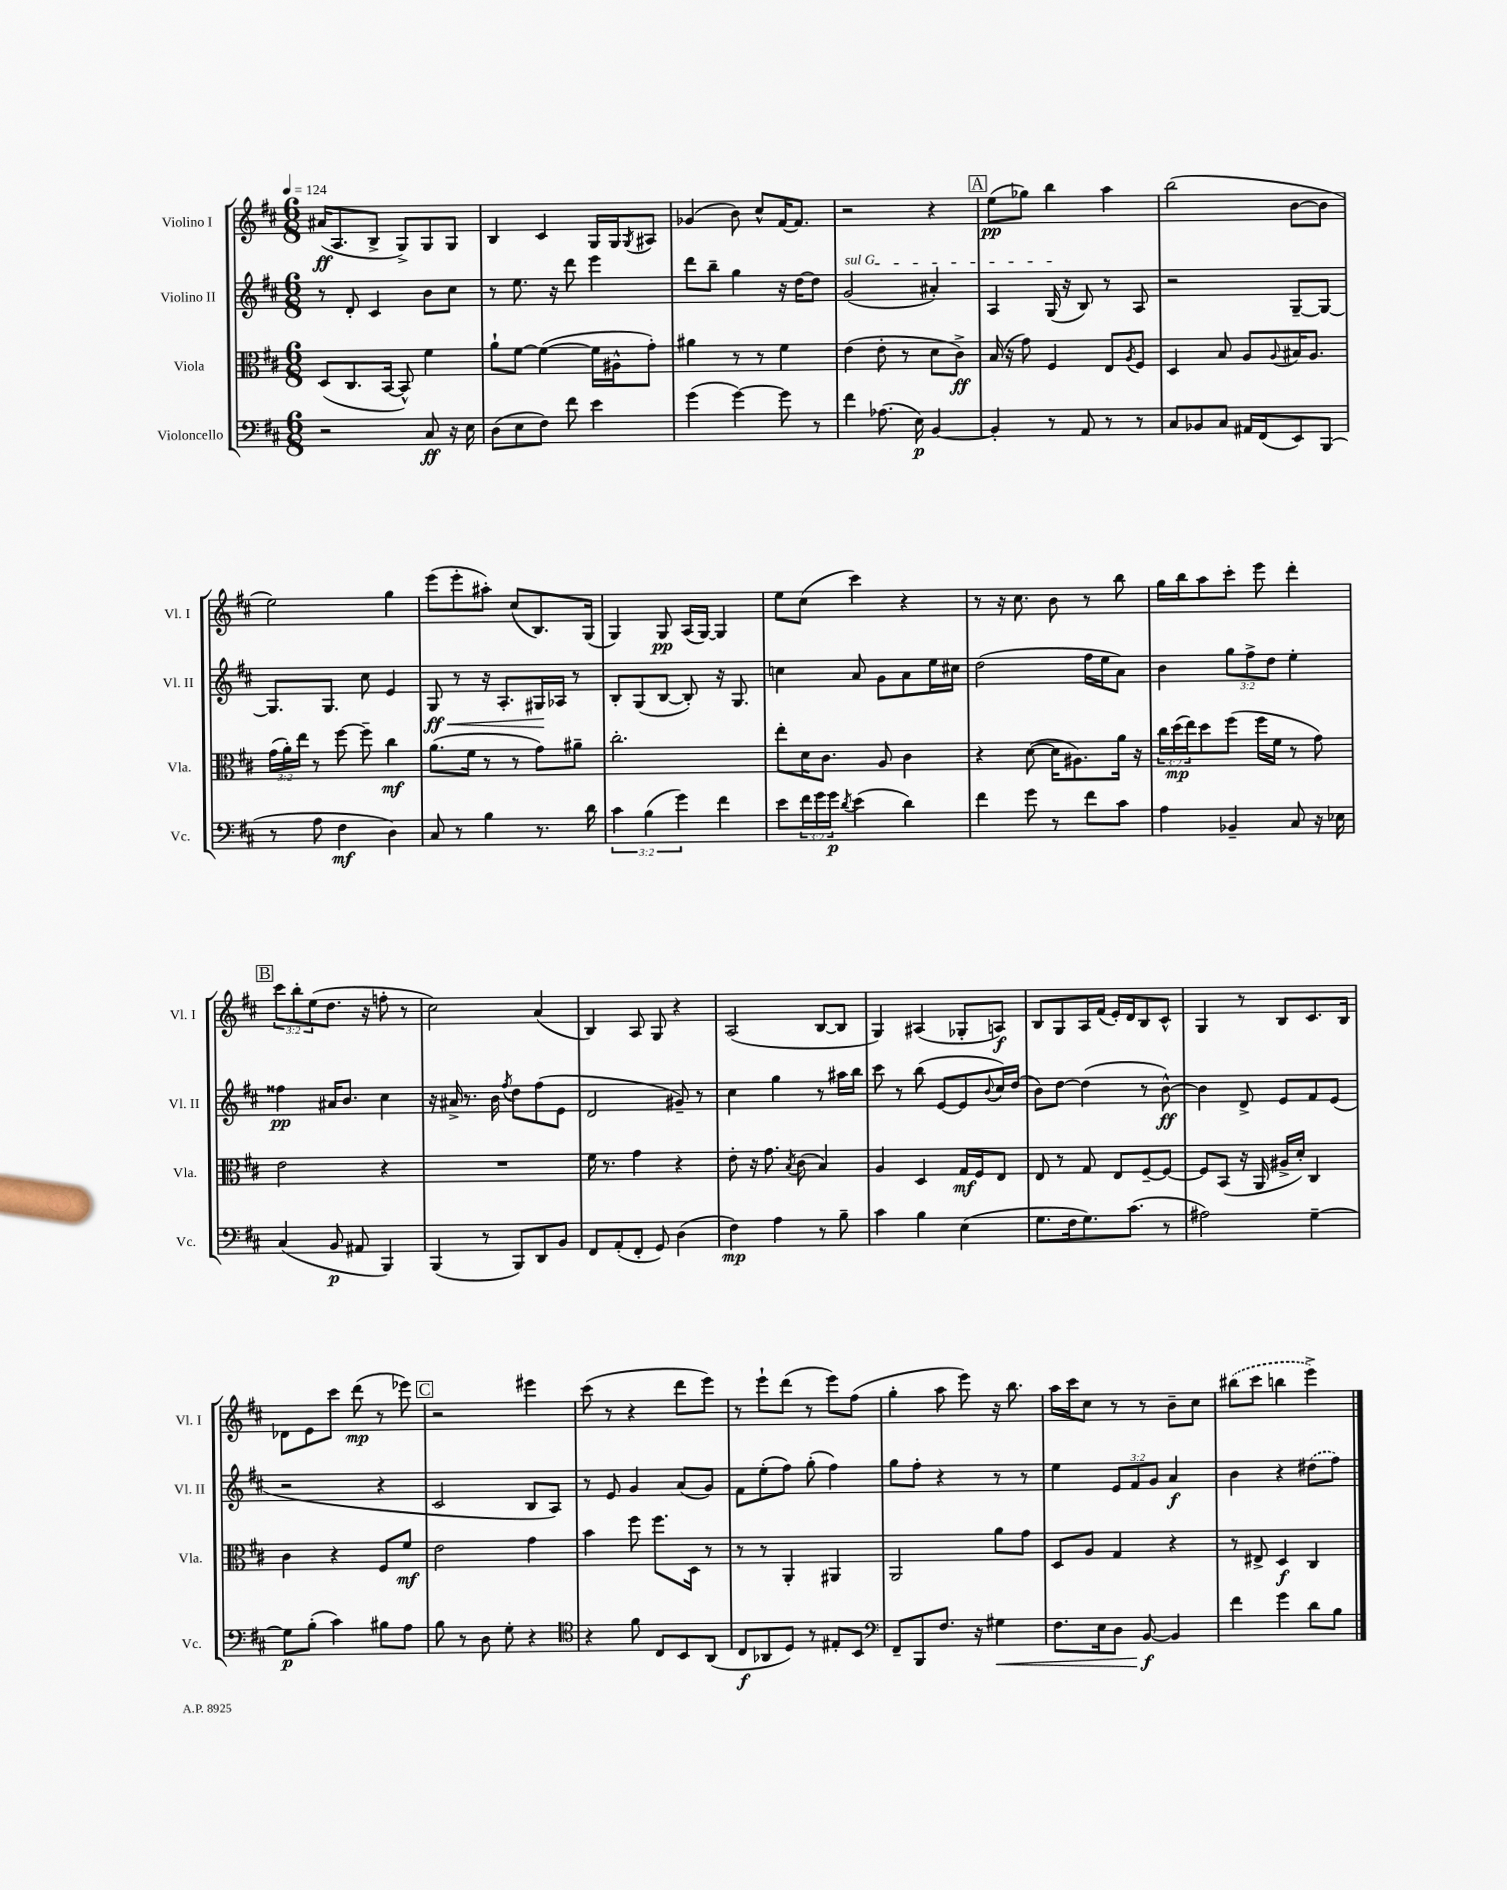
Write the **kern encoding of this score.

**kern	**kern	**kern	**kern
*staff4	*staff3	*staff2	*staff1
*clefF4	*clefC3	*clefG2	*clefG2
*k[f#c#]	*k[f#c#]	*k[f#c#]	*k[f#c#]
*M6/8	*M6/8	*M6/8	*M6/8
*MM124	*MM124	*MM124	*MM124
2r	(8D	8r	(16a#
.	.	.	8.A
.	8.C#	8d'	.
.	.	4c#	8B^
.	[16BB	.	.
.	8BB^^])	.	8G^)
8C#	4f#	8b	8G
16r	.	8cc#	8G
16E	.	.	.
=	=	=	=
(8D	8a`	8r	4B
8E	[8f#	8.ee	.
8F#)	(4f#_	.	4c#
.	.	16r	.
8f#	.	8ddd	.
4e	16f#]	4eee	16G
.	16A#^^	.	16G
.	.	.	8qG
.	8g')	.	8A#
=	=	=	=
(4g	4a#	8ddd	(4g-
.	.	8bb~	.
[4g)	8r	4gg	8b)
.	8r	.	8cc#^^
8g]	4f#	16r	[16f#
.	.	[16dd	8.f#]
8r	.	8dd]	.
=	=	=	=
4f#	(4e	(2g	2r
(8.A-	8e'	.	.
.	8r	.	.
16E)	.	.	.
[4BB	8d	4a#')	4r
.	8c#^)	.	.
=	=	=	=
4BB']	(16B	4A	(8ee
.	16r	.	.
.	8g)	.	8gg-)
8r	4F#	(16G	4bb
.	.	16r	.
8AA	.	8B)	.
8r	8E	8r	4aa
.	8qA	.	.
8r	8F#	8A	.
=	=	=	=
8C#	4D	2r	(2bb
8BB-	.	.	.
8C#	8B	.	.
16AA#	8A	.	.
(16FF#	.	.	.
.	8qqA	.	.
8EE)	16B#	[8G~	[8b
.	8.A	.	.
(8BBB	.	8G_	8b]
=	=	=	=
8r	(24g	8.G]	2ee)
.	24a')	.	.
.	24ee	.	.
8A	8r	.	.
.	.	8.G	.
4F#	[8ff#	.	.
.	8ff#~]	8cc#	.
4D)	4cc#	4e	4gg
=	=	=	=
8C#	(8.a	8G	(8eee
8r	.	8r	8eee'
.	16f#	.	.
4B	8r	16r	8aa#')
.	.	8.A'	.
.	8r	.	(8cc#
8.r	8g)	16G#	8.B)
.	.	16A-	.
.	8a#~	8r	.
16d	.	.	(16G
=	=	=	=
6c#	2.cc#'	8B'	4G)
.	.	(8G	.
(6B	.	.	.
.	.	[8B	8G
6g)	.	.	.
.	.	8B'])	(16A
.	.	.	[16G)
4f#	.	16r	4G]
.	.	8.G	.
=	=	=	=
8e	8ee'	4cc	8ee
24f#	16d	.	(8cc#
24g	.	.	.
.	8.c#	.	.
24g	.	.	.
8qd	.	.	.
(4e	.	8a	4ccc#)
.	8A	8g	.
4d)	4c#	8a	4r
.	.	16ee	.
.	.	16cc#	.
=	=	=	=
4f#	4r	(2dd	8r
.	.	.	16r
.	.	.	8.cc#
8g	([8d	.	.
8r	16d]	.	8b
.	8.A#)	.	.
8f#	.	16ff#	8r
.	.	16ee	.
8c#	16a	8a)	8bb
.	16r	.	.
=	=	=	=
4A	24cc#	4b	16gg
.	(24dd	.	.
.	.	.	16bb
.	24ee)	.	.
.	8dd	.	8aa
4BB-~	(8ff#	12gg	8ccc#'
.	.	12ff#^	.
.	16ff#	.	8eee
.	.	12dd	.
.	16f#	.	.
8C#	8r	4ee'	4ddd'
16r	8g)	.	.
16E-	.	.	.
=	=	=	=
(4C#	2e	4ff##	12ccc#
.	.	.	12bb'
.	.	.	(12ee
8BB	.	16a#	8.dd
.	.	8.b	.
8AA#	.	.	.
.	.	.	16r
4BBB)	4r	4cc#	8ff'
.	.	.	8r
=	=	=	=
(4BBB	2.r	16r	2cc#)
.	.	16a#^	.
.	.	8.r	.
8r	.	.	.
.	.	16b	.
.	.	8qff#	.
8BBB)	.	8dd	.
8DD	.	(8ff#	(4a
8BB	.	8e	.
=	=	=	=
8FF#	16f#	2d	4B)
.	8.r	.	.
(8AA'	.	.	.
8FF#'	4g	.	8A
8GG)	.	.	8G
(4D	4r	8g#~)	4r
.	.	8r	.
=	=	=	=
4F#)	8e'	4cc#	(2A
.	16r	.	.
.	8.g	.	.
4A	.	4gg	.
.	8qB	.	.
.	(8c#	.	.
8r	4B)	8r	[8B
8B~	.	16aa#	8B]
.	.	16bb	.
=	=	=	=
4c#	4A	8ccc#	4G)
.	.	8r	.
4B	4D	(8bb	(4A#
.	.	[8e	.
(4E	16G	8e]	8G-'
.	16F#	.	.
.	.	8qqb	.
.	8E	16cc#)	8A)
.	.	(16dd	.
=	=	=	=
8.G	8E	8b)	8B
.	8r	[8dd	8G
16F#	.	.	.
8.G)	8G	(4dd]	16A
.	.	.	(16f#
.	8E	.	16e')
(8.c#	.	.	16d
.	[8F#~	8r	8B
8r	8F#_	[8b^^)	8c#^^
=	=	=	=
2A#)	8F#]	4b]	4G
.	(8BB	.	.
.	16r	8d^	8r
.	16AA	.	.
.	16A#^	8e	8B
.	16d')	.	.
[4G~	4C#	8f#	8.c#
.	.	(8e	.
.	.	.	16B
=	=	=	=
8G]	4c#	2r	8d-
(8B'	.	.	8e
4c#)	4r	.	8ccc#
.	.	.	(8ddd
8B#	8F#	4r	8r
8A	8f#	.	8eee-)
=	=	=	=
8B	2e	2c#	2r
8r	.	.	.
8D	.	.	.
8G'	.	.	.
4r	4g	8B	4eee#
.	.	8A)	.
=	=	=	=
*clefC4	*	*	*
4r	4b	8r	(8ccc#
.	.	8e	8r
8f#	8ff#	4g	4r
8C#	8.ff#	.	.
8BB	.	(8a	8ddd
.	16D	.	.
(8AA	8r	8g)	8eee)
=	=	=	=
8C#	8r	8f#	8r
8AA-	8r	(8ee'	8eee`
8D)	4AA'	8ff#)	(8ddd
8r	.	(8gg'	8r
8E#'	4AA#	4ff#)	8eee)
8BB	.	.	(8ff#
=	=	=	=
*clefF4	*	*	*
8FF#~	2AA	8gg	4gg'
8BBB	.	8ff#'	.
8.F#	.	4r	8aa
.	.	.	8eee)
16r	.	.	.
4G#	8a	8r	16r
.	.	.	8.bb
.	8g	8r	.
=	=	=	=
8.F#	8D	4ee	16aa
.	.	.	16ccc#
.	8A	.	8cc#
16E	.	.	.
8D	4G	12e	8r
.	.	12f#	.
[8BB	.	.	8r
.	.	12g	.
4BB]	4r	4a	8b~
.	.	.	8cc#
=	=	=	=
4f#	8r	4b	(8bb#
.	8E#^	.	8ccc#
4g	4D	4r	4bb
8d	4C#	(8dd#	4eee^)
8B	.	8ff#)	.
==	==	==	==
*-	*-	*-	*-
